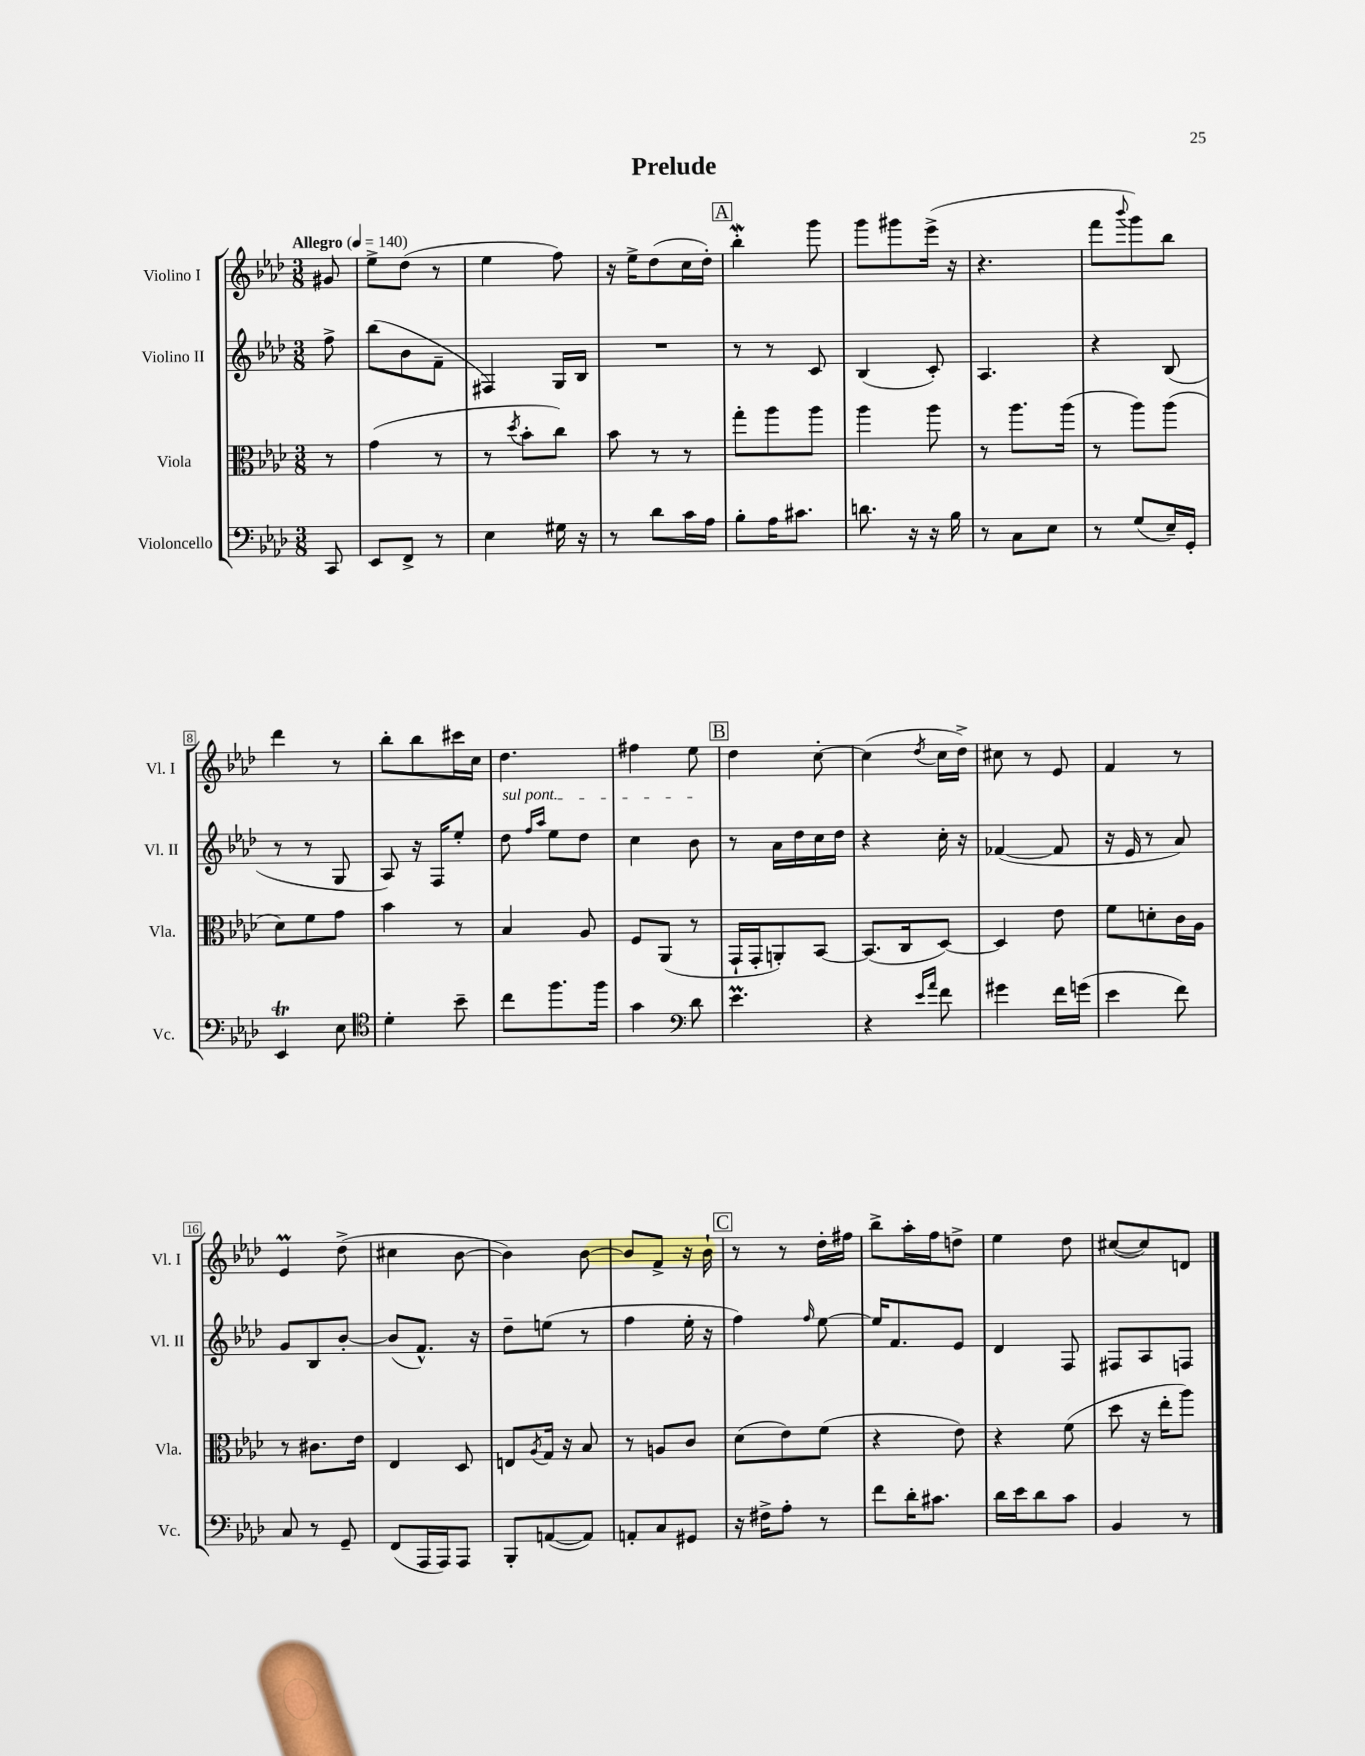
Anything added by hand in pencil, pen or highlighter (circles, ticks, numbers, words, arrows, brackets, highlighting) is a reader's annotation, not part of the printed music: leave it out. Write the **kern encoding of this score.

**kern	**kern	**kern	**kern
*staff4	*staff3	*staff2	*staff1
*clefF4	*clefC3	*clefG2	*clefG2
*k[b-e-a-d-]	*k[b-e-a-d-]	*k[b-e-a-d-]	*k[b-e-a-d-]
*M3/8	*M3/8	*M3/8	*M3/8
*MM140	*MM140	*MM140	*MM140
8CC/	8r	8ff^\	8g#/
=	=	=	=
8EE-/L	(4g\	(8bb-\L	8ee-^\L
8FF^/J	.	8b-\	(8dd-\J
8r	8r	8f~\J	8r
=	=	=	=
4E-\	8r	4F#/)	4ee-\
.	8qdd-/	.	.
.	8b-'\L	.	.
16G#\	8cc\J)	16G/LL	8ff\)
16r	.	16B-/JJ	.
=	=	=	=
8r	8b-\	4.r	16r
.	.	.	16ee-^\LK
8d-\L	8r	.	(8dd-\
16c\L	8r	.	16cc\L
16A-\JJ	.	.	16dd-'\JJ)
=	=	=	=
8B-'\L	8gg'\L	8r	4bb-'\
16A-\K	8aa-\	8r	.
8.c#\J	.	.	.
.	8aa-\J	8c/	8ggg\
=	=	=	=
8.d\	4aa-\	(4B-/	8ggg\L
.	.	.	8ggg#\
16r	.	.	.
16r	8aa-\	8c'/)	(16eee-^\Jk
16B-\	.	.	16r
=	=	=	=
8r	8r	4.A-/	4.r
8C\L	8.aa-\L	.	.
8E-\J	.	.	.
.	(16aa-\Jk	.	.
=	=	=	=
8r	8r	4r	8fff\L
.	.	.	8qqbbb-/
(8G/L	8aa-\L)	.	8ggg\)
16E-~/L)	(8aa-\J	(8B-/	8bb-\J
16GG'/JJ	.	.	.
=	=	=	=
4EE-/	8d-\L)	8r	4ddd-\
.	8f\	8r	.
8E-\	8g\J	8G/	8r
=	=	=	=
*clefC4	*	*	*
4d-'\	4b-\	8A-/)	8bb-'\L
.	.	16r	8bb-\
.	.	16F/LK	.
8b-~\	8r	8ee-'/J	16ccc#\L
.	.	.	16cc\JJ
=	=	=	=
8cc\L	4B-/	8dd-\	4.dd-\
.	.	16qqff/LL	.
.	.	16qqaa-/JJ	.
8.ff\	.	8ee-\L	.
.	8A-/	8dd-\J	.
16ff\Jk	.	.	.
=	=	=	=
4g\	8F/L	4cc\	4ff#\
.	(8AA-/J	.	.
*clefF4	*	*	*
8d-\	8r	8b-\	8ee-\
=	=	=	=
4.e-\	16GG`/LL	8r	4dd-\
.	16GG'/J	.	.
.	8AA'/)	16a-\LL	.
.	.	16dd-\	.
.	[8BB-/J	16cc\	[8cc'\
.	.	16dd-\JJ	.
=	=	=	=
4r	(8.BB-/]L	4r	(4cc\]
.	16C/k	.	.
16qqe-/LL	.	.	.
16qqa-/JJ	.	.	8qdd-/
8f\	[8D-/J)	16cc'\	16cc\LL
.	.	16r	16dd-^\JJ)
=	=	=	=
4g#\	4D-/]	([4f-/	8cc#\
.	.	.	8r
16f\LL	8e-\	8f-/]	8e-/
(16g\JJ	.	.	.
=	=	=	=
4e-\	8f\L	16r	4f/
.	.	16e-/	.
.	8d'\	8r	.
8f\)	16c\L	8a-/)	8r
.	16A-\JJ	.	.
=	=	=	=
8C/	8r	8g/L	4e-/
8r	8.c#\L	8B-/	.
8GG~/	.	[8b-'/J	(8dd-^\
.	16e-\Jk	.	.
=	=	=	=
(8FF/L	4E-/	(8b-/]L	4cc#\
16AAA-/L	.	8.f^^/J)	.
16AAA-/J)	.	.	.
8AAA-/J	8D-/	.	[8b-\
.	.	16r	.
=	=	=	=
8BBB-'/L	8E/L	8dd-~\L	4b-\])
.	8qA-/	.	.
([8AA/	16G/Jk	(8ee\J	.
.	16r	.	.
8AA/]J)	8B-/	8r	[8b-\
=	=	=	=
8AA'/L	8r	4ff\	8b-/]L
8C/	8A/L	.	8f^/J
8GG#/J	8c/J	16ee-'\	16r
.	.	16r	16b-`\
=	=	=	=
16r	(8d-\L	4ff\)	8r
16F#^\LK	.	.	.
8A-'\J	8e-\)	.	8r
.	.	16qqff/	.
8r	(8f\J	[8ee-\	16dd-'\LL
.	.	.	16ff#\JJ
=	=	=	=
8f\L	4r	16ee-/]LK	8bb-^\L
.	.	8.f/	.
16d-'\K	.	.	16aa-'\L
8.c#\J	.	.	16ff\J
.	8e-\)	8e-/J	8dd^\J
=	=	=	=
16d-\LL	4r	4d-/	4ee-\
16e-\J	.	.	.
8d-\	.	.	.
8c\J	(8f\	8F/	8dd-\
=	=	=	=
4BB-/	8dd-\	8F#/L	([8cc#/L
.	16r	8A-/	8cc#/])
.	16ee-'\LK	.	.
8r	8aa-\J)	8F/J	8d/J
==	==	==	==
*-	*-	*-	*-
